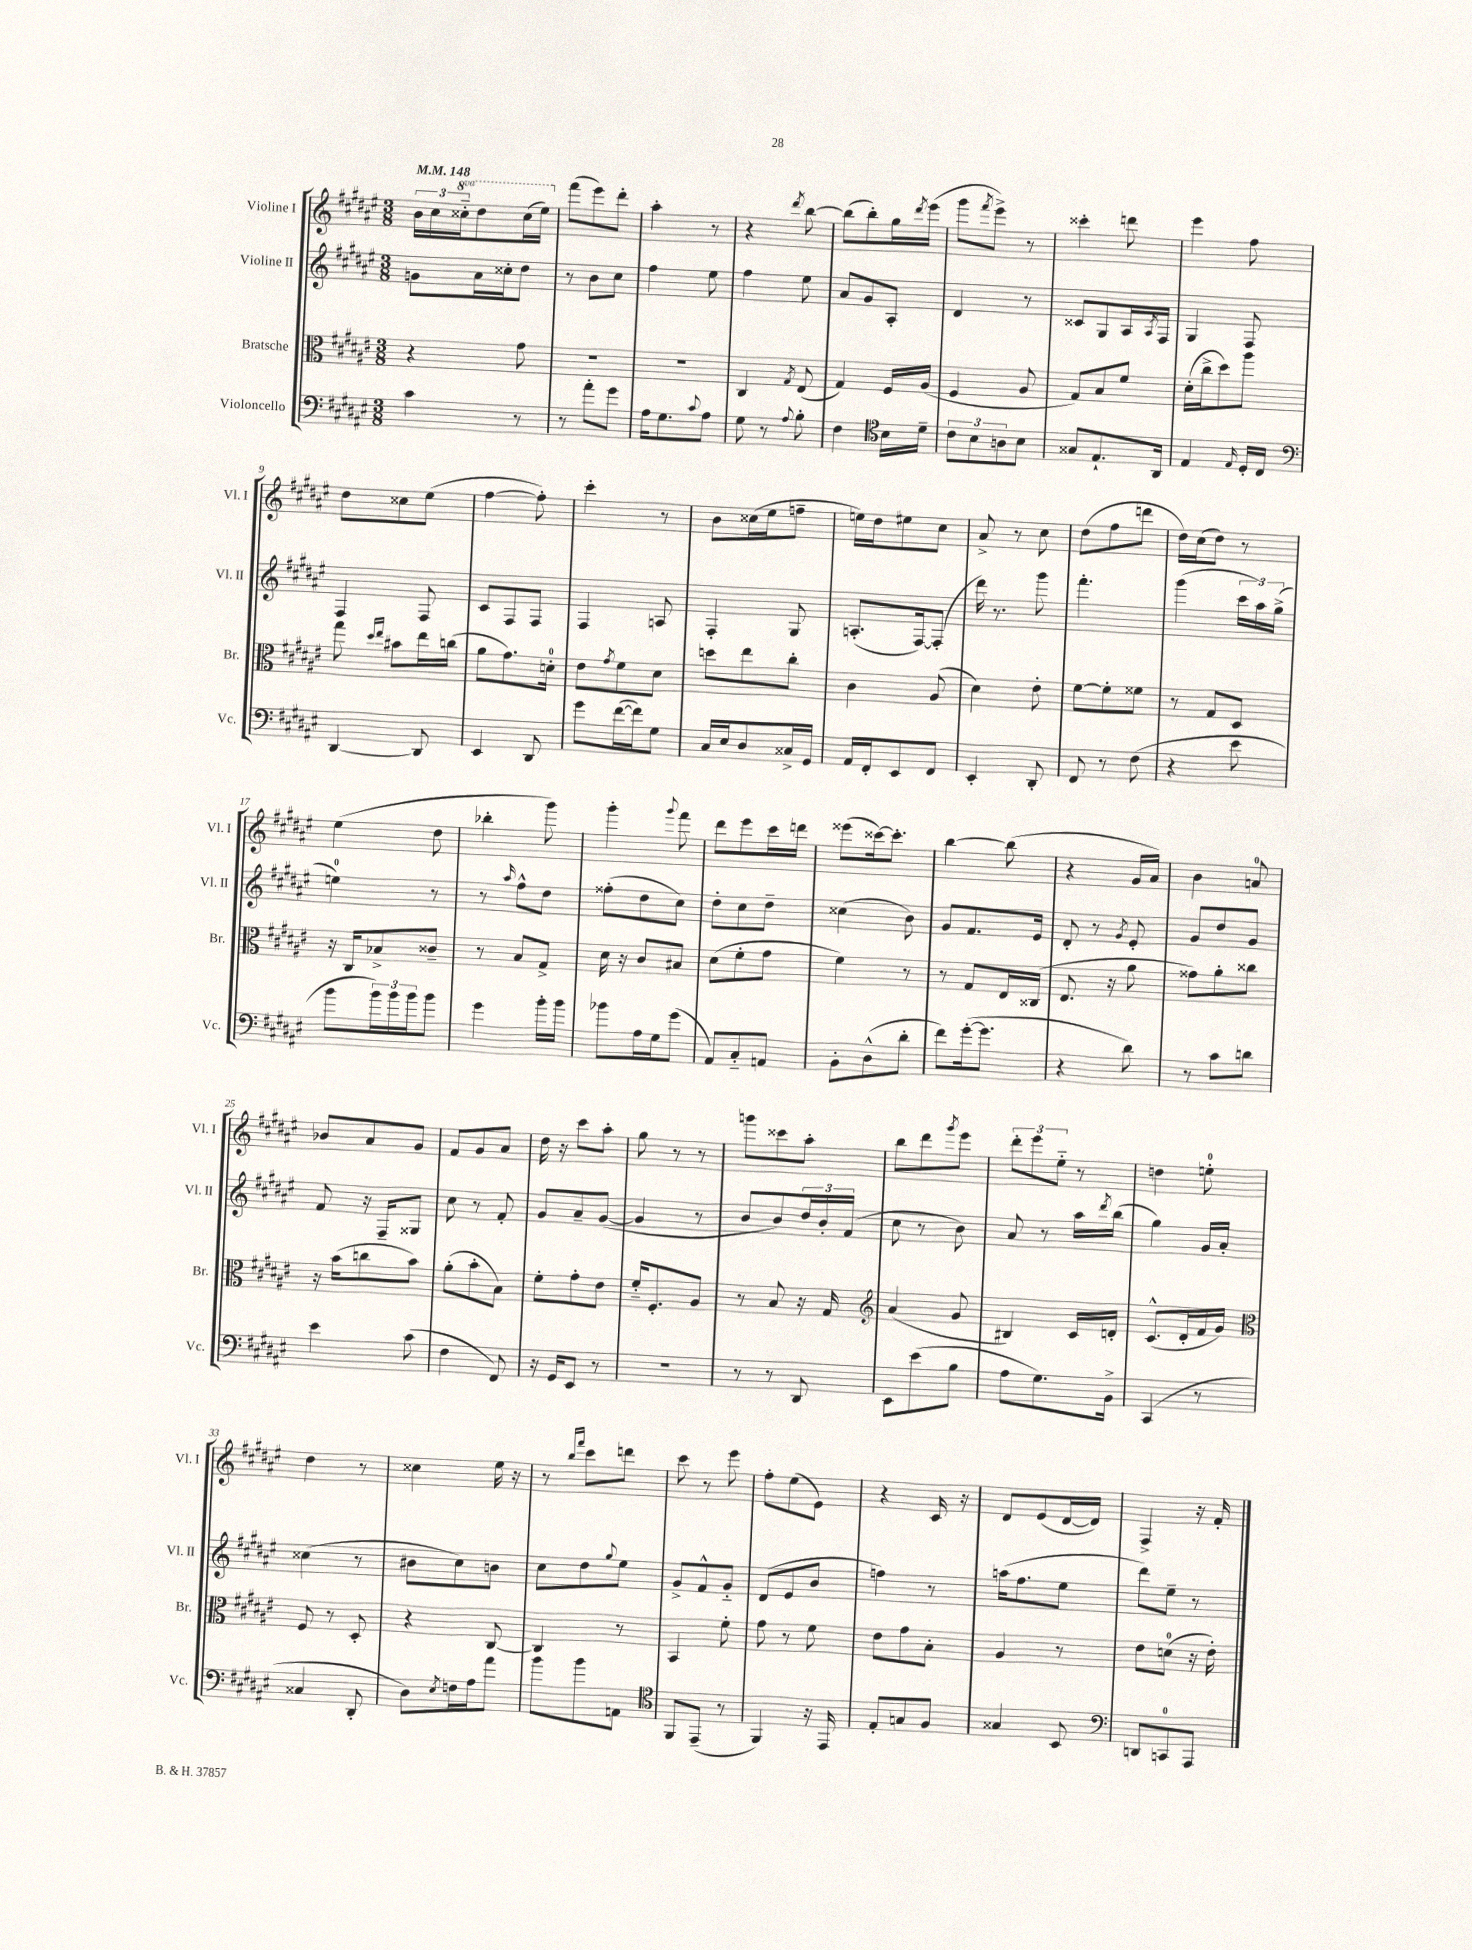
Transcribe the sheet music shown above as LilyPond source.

<<
\new StaffGroup <<
\new Staff = "s0" \with { instrumentName = "Violine I" shortInstrumentName = "Vl. I" } {
    \clef treble \key fis \major \numericTimeSignature \time 3/8 \set Staff.ottavationMarkups = #ottavation-simple-ordinals \tempo 4 = 148
    \tuplet 3/2 { b'16 cis''16 \ottava #1 cisis'''16-_ } dis'''8 cisis'''16( eis'''16) \ottava #0 |
    fis'''8( eis'''8) dis'''8-. |
    ais''4-. r8 |
    r4 \acciaccatura { dis'''8 } b''8~ |
    b''8( b''8-.) gis''16 \acciaccatura { dis'''8 } eis'''16( |
    gis'''8 \acciaccatura { fis'''8 } eis'''8->) r8 |
    cisis'''4-. d'''8 |
    eis'''4 fis''8 |
    dis''8 cisis''8 eis''8( |
    fis''4~ fis''8-.) |
    cis'''4-. r8 |
    b'8 cisis''16( eis''16 f''8-- |
    e''16) dis''16 eis''8 cis''8 |
    ais'8-> r8 cis''8 |
    dis''8( fis''8 d'''8 |
    dis''16) cis''16( dis''8) r8 |
    eis''4( dis''8 |
    bes''4-. gis'''8) |
    gis'''4-. \appoggiatura { gis'''8 } fis'''8 |
    dis'''8 eis'''8 cis'''16 d'''16 |
    eisis'''8( cisis'''16~) cisis'''8.-. |
    b''4~ b''8( |
    r4 gis'16 ais'16) |
    b'4 a'8-0 |
    bes'8 ais'8 gis'8 |
    fis'8 gis'8 ais'8 |
    dis''16 r16 cis'''8 ais''8-. |
    gis''8 r8 r8 |
    g'''8 cisis'''8 ais''8-. |
    b''8 dis'''8 \acciaccatura { gis'''8 } eis'''8 |
    \tuplet 3/2 { dis'''8-. eis'''8 eis''8-_ } r8 |
    d''4 e''8-0-. |
    dis''4 r8 |
    cisis''4 eis''16 r16 |
    r8 \grace { b''16 fis'''16 } cis'''8 d'''8 |
    cis'''8 r8 eis'''8 |
    fis''8-. eis''8( eis'8) |
    r4 cis'16 r16 |
    dis'8 eis'8( dis'16~ dis'16) |
    fis4-> r16 fis'16-. \bar "|." |
}
\new Staff = "s1" \with { instrumentName = "Violine II" shortInstrumentName = "Vl. II" } {
    \clef treble \key fis \major \numericTimeSignature \time 3/8
    g'8 ais'16 cisis''16-. dis''8 |
    r8 b'8 cis''8 |
    fis''4 eis''8 |
    fis''4 eis''8 |
    ais'8 gis'8 ais8-. |
    dis'4 r8 |
    cisis'8 gis8 ais16 \acciaccatura { ais8 } fis16 |
    gis4 fis8 |
    fis4 fis8 |
    cis'8 fis8 fis8 |
    fis4 a8 |
    fis4-. gis8 |
    a8.-.( fis16~) fis8-.( |
    dis'''16) r8. gis'''8 |
    fis'''4.-. |
    gis'''4( \tuplet 3/2 { cis'''16 ais''16) gis''16->( } |
    e''4-0) r8 |
    r8 \grace { ais''16 } fis''8-^ dis''8 |
    fisis''8-.( dis''8 cis''8) |
    dis''8-. cis''8 dis''8-- |
    cisis''4( b'8) |
    gis'8 fis'8. eis'16 |
    dis'8-. r8 \acciaccatura { gis'8 } eis'8-. |
    gis'8 dis''8 gis'8 |
    fis'8 r16 fis16-- gisis8 |
    cis''8 r8 fis'8-. |
    gis'8 ais'8-- gis'8~( |
    gis'4 r8 |
    b'8 b'8) \tuplet 3/2 { dis''16 b'16-. fis'16( } |
    cis''8 r8 b'8) |
    ais'8 r8 ais''16 \acciaccatura { dis'''8 } b''16( |
    gis''4) gis'16 ais'16-. |
    cisis''4( r8 |
    bis'8 cis''8) b'8 |
    cis''8 dis''8 \appoggiatura { gis''8 } eis''8 |
    gis'8-> fis'8-^ gis'8-_ |
    dis'8( eis'8 b'8 |
    f''4) r8 |
    a''16( fis''8. eis''8 |
    dis'''8) eis''8-- r8 \bar "|." |
}
\new Staff = "s2" \with { instrumentName = "Bratsche" shortInstrumentName = "Br." } {
    \clef alto \key fis \major \numericTimeSignature \time 3/8
    r4 gis'8 |
    R4. |
    R4. |
    cis4 \acciaccatura { gis8 } eis8( |
    gis4) fis16 ais16( |
    fis4 ais8 |
    gis8) b8 fis'8 |
    dis'16-.( cis''16-> dis''8) ais''8 |
    gis''8 \grace { dis''16 eis''16 } bis'8 eis''16 c''16( |
    ais'8 gis'8.) d'16-0-. |
    eis'8 \acciaccatura { gis'8 } fis'8 dis'8 |
    d''8 eis''8 cis''8-. |
    cis'4 ais8( |
    dis'4) eis'8-. |
    fis'8~ fis'8-. fisis'8 |
    r8 gis8 dis8 |
    r16 cis16 bes8-> cisis'8-- |
    r8 b8 gis8-> |
    dis'16 r16 cis'8 bis8 |
    dis'8( fis'8-. gis'8 |
    fis'4) r8 |
    r8 gis8 eis16 cisis16( |
    eis8. r16 ais'8 |
    gisis'8) ais'8-. cisis''8 |
    r16 b'16( c''8 b'8) |
    ais'8-.( b'8-. b8) |
    fis'8-. gis'8-. eis'8 |
    fis'16-_ fis8.-. ais8 |
    r8 b8 r16 gis16 |
    \clef treble ais'4( gis'8 |
    bis4) cis'16 d'16-. |
    cis'8.-^( dis'16-. fis'16 gis'16) |
    \clef alto fis8 r8 dis8-. |
    r4 cis8~ |
    cis4 r8 |
    b,4 fis'8-. |
    gis'8 r8 fis'8 |
    eis'8 gis'8 b8-. |
    ais4 r8 |
    eis'8 d'8-0( r16 eis'16-.) \bar "|." |
}
\new Staff = "s3" \with { instrumentName = "Violoncello" shortInstrumentName = "Vc." } {
    \clef bass \key fis \major \numericTimeSignature \time 3/8
    cis'4 r8 |
    r8 ais'8-. gis'8 |
    ais16 gis8. \appoggiatura { cis'8 } ais8 |
    gis8 r8 \appoggiatura { ais8 } b8-. |
    fis4 \clef tenor b16 dis'16-- |
    \tuplet 3/2 { cis'8 b8 a8 } b8 |
    gisis8 eis8.-! ais,16 |
    eis4 \grace { eis16 } dis16-. cis16 |
    \clef bass dis,4~ dis,8 |
    eis,4 dis,8 |
    gis'8 fis'16~( fis'16) gis8 |
    cis16 eis16 dis8 cisis16-> gis,16 |
    ais,16 fis,16-. eis,8 fis,8 |
    eis,4-. dis,8-. |
    fis,8 r8 fis8( |
    r4 eis'8 |
    b'8 \tuplet 3/2 { b'16) b'16 b'16 } b'8 |
    gis'4 b'16-. b'16 |
    bes'8 ais16 gis16 gis'8( |
    ais,8) cis8-_ a,8 |
    b,8-. dis8-^( dis'8-. |
    fis'8) gis'16~-.( gis'8. |
    r4 dis'8) |
    r8 cis'8 d'8 |
    eis'4 cis'8( |
    fis4 fis,8) |
    r16 gis,16 eis,8 r8 |
    R4. |
    r8 r8 dis,8 |
    eis,8 eis'8( b8 |
    ais8 gis8.) b,16-> |
    cis,4( r8 |
    cisis4 dis,8-. |
    dis8) \acciaccatura { eis8 } f16 ais16 ais'8 |
    b'8 b'8 a,8 |
    \clef tenor fis,8 eis,8--( r8 |
    fis,4) r16 eis,16 |
    eis8-. g8 fis8 |
    gisis4 b,8 |
    \clef bass d,8 c,8-0 ais,,8 \bar "|." |
}
>>
>>
